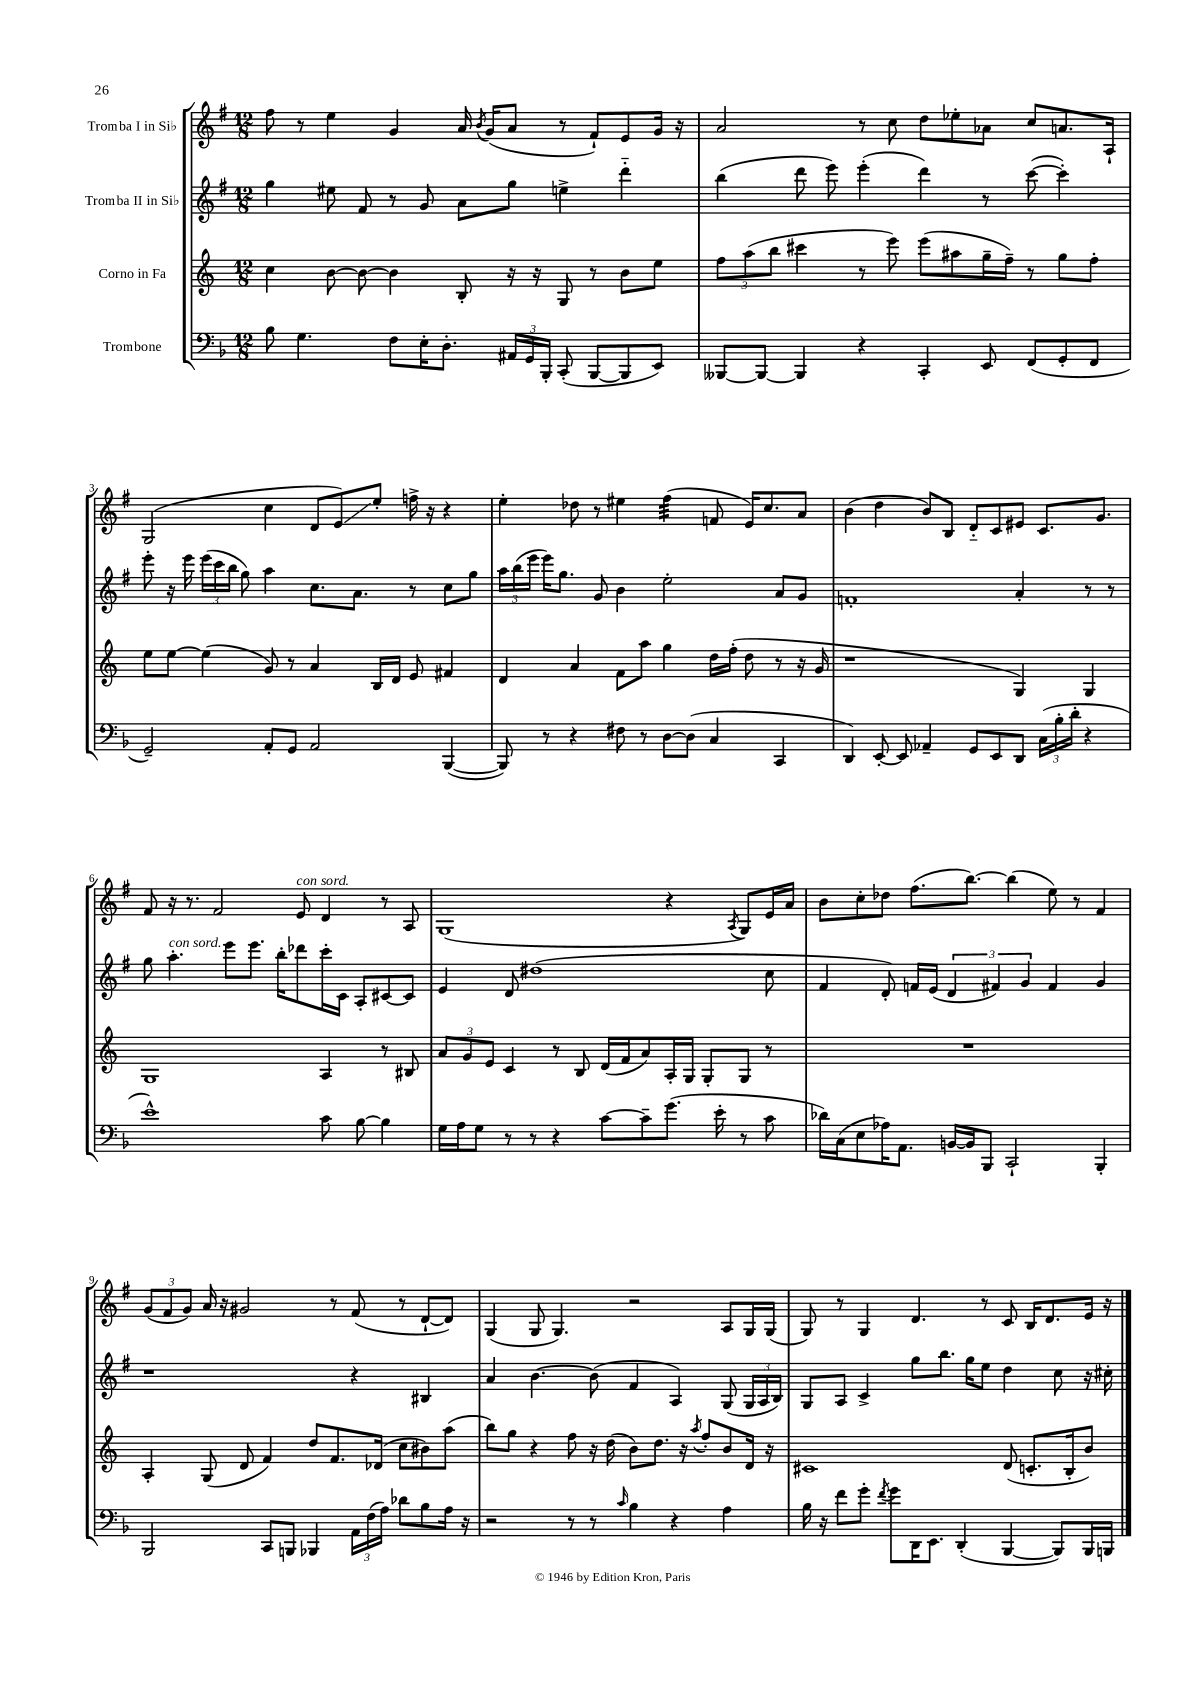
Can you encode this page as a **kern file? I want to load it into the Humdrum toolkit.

**kern	**kern	**kern	**kern
*staff4	*staff3	*staff2	*staff1
*clefF4	*clefG2	*clefG2	*clefG2
*k[b-]	*k[]	*k[f#]	*k[f#]
*M12/8	*M12/8	*M12/8	*M12/8
8B-\	4cc\	4gg\	8ff#\
4.G\	.	.	8r
.	[8b\	8ee#\	4ee\
.	8b\_	8f#/	.
8F\L	4b\]	8r	4g/
16E'\K	.	8g/	.
8.D'\J	.	.	.
.	8B'/	8a\L	16a/
.	.	.	8qb/
.	.	.	(16g/LK
24AA#/LL	16r	8gg\J	8a/J
24GG/	.	.	.
.	16r	.	.
24BBB-'/JJ	.	.	.
(8CC'/	8G/	4ee^\	8r
[8BBB-/L	8r	.	8f#`/L)
8BBB-/]	8b\L	4ddd'~\	8e/
8EE/J)	8ee\J	.	16g/Jk
.	.	.	16r
=	=	=	=
[8BBB--/L	12ff\L	(4bb\	2a/
.	(12aa\	.	.
8BBB--/_J	.	.	.
.	12bb\J	.	.
4BBB--/]	4ccc#\	8ddd\	.
.	.	8eee\)	.
4r	8r	(4eee'\	8r
.	8eee\)	.	8cc\
4CC'/	(8eee\L	4ddd\)	8dd\L
.	8aa#\	.	8ee-'\
8EE/	16gg~\L	8r	8a-\J
.	16ff~\JJ)	.	.
(8FF/L	8r	([8ccc\	8cc/L
8GG'/	8gg\L	4ccc'\])	8.a/
8FF/J	8ff'\J	.	.
.	.	.	16A`/Jk
=	=	=	=
2GG~/)	8ee\L	8eee'\	(2G/
.	[8ee\J	16r	.
.	.	16eee\	.
.	(4ee\]	(24eee\LL	.
.	.	24ccc\	.
.	.	24bb\JJ	.
.	.	8gg\)	.
8AA'/L	8g/)	4aa\	4cc\
8GG/J	8r	.	.
2AA/	4a/	8.cc\L	8d/L
.	.	.	8e/)
.	.	8.a\J	.
.	16B/LL	.	8ee'/J
.	16d/JJ	.	.
.	8e/	8r	16ff^\
.	.	.	16r
([4BBB-/	4f#/	8cc\L	4r
.	.	8gg\J	.
=	=	=	=
8BBB-/])	4d/	24aa\LL	4ee'\
.	.	(24bb\	.
.	.	24eee\JJ	.
8r	.	16eee\LK)	.
.	.	8.gg\J	.
4r	4a/	.	8dd-\
.	.	8g/	8r
8F#\	8f\L	4b\	4ee#\
8r	8aa\J	.	.
[8D\L	4gg\	2ee'\	(4ff#\
(8D\]J	.	.	.
4C/	16dd\LL	.	8f/
.	(16ff'\JJ	.	.
.	8dd\	.	16e/LK)
.	.	.	8.cc/
4CC/	8r	8a/L	.
.	16r	8g/J	8a/J
.	16g/	.	.
=	=	=	=
4DD/)	1r	1f'	(4b\
[8EE'/	.	.	4dd\
8EE/]	.	.	.
4AA-~/	.	.	8b/L)
.	.	.	8B/J
8GG/L	.	.	8d'~/L
8EE/	.	.	8c/
8DD/J	4G/)	4a'/	8e#/J
(24C\LL	.	.	8.c/L
24B-'\	.	.	.
24d'\JJ	.	.	.
4r	4G/	8r	.
.	.	.	8.g/J
.	.	8r	.
=	=	=	=
1e^^)	1G	8gg\	8f#/
.	.	4.aa'\	16r
.	.	.	8.r
.	.	.	2f#/
.	.	8eee\L	.
.	.	8.eee\J	.
.	.	16bb'\LK	.
.	.	8ddd-\	8e/
8c\	4A/	16ccc'\L	4d/
.	.	16c\JJ	.
[8B-\	.	8A'/L	.
4B-\]	8r	[8c#/	8r
.	8B#/	8c#/]J	8A/
=	=	=	=
16G\LL	12a/L	4e/	(1G
16A\J	.	.	.
.	12g/	.	.
8G\J	.	.	.
.	12e/J	.	.
8r	4c/	8d/	.
8r	.	(1dd#	.
4r	8r	.	.
.	8B/	.	.
[8c\L	(16d/LL	.	.
.	16f/J	.	.
8c~\]	8a/)	.	.
(8.g\J	16A'/L	.	4r
.	16G/JJ	.	.
.	8G'/L	.	.
16e'\	.	.	.
.	.	.	8qA/
8r	8G/J	.	8G/L)
8c\	8r	8cc\	16e/L
.	.	.	16a/JJ
=	=	=	=
16d-\LL)	1.r	4f#/	8b\L
(16C\J	.	.	.
8E\	.	.	8cc'\
16A-\K)	.	8d'/)	8dd-\J
8.AA\J	.	.	.
.	.	16f/LL	(8.ff#\L
.	.	(16e/JJ	.
[16BB/LL	.	6d/	.
16BB/]J	.	.	[8.bb\J)
8BBB-/J	.	.	.
.	.	6f#/)	.
2CC`/	.	.	(4bb\]
.	.	6g/	.
.	.	4f#/	8ee\)
.	.	.	8r
4BBB-'/	.	4g/	4f#/
=	=	=	=
2BBB-/	4A'/	1r	(12g/L
.	.	.	12f#/
.	.	.	12g/J)
.	(8G/	.	16a/
.	.	.	16r
.	8d/	.	2g#/
8CC/L	4f/)	.	.
8BBB/J	.	.	.
4BBB-/	8dd/L	.	.
.	8.f/	.	8r
24AA\LL	.	4r	(8f#/
(24F\	.	.	.
.	(16d-/Jk	.	.
24A\JJ)	.	.	.
8d-\L	8cc\L	.	8r
8B-\	8b#\)	4B#/	[8d`/L
16A\Jk	(8aa\J	.	8d/]J)
16r	.	.	.
=	=	=	=
2r	8bb\L)	4a/	(4G/
.	8gg\J	.	.
.	4r	[4.b\	8G/
.	.	.	4.G/)
8r	8ff\	.	.
8r	16r	(8b\]	.
.	(16dd\	.	.
16qqc/	.	.	.
4B-\	8b\L)	4f#/	2r
.	8.dd\J	.	.
4r	.	4A/)	.
.	16r	.	.
.	8qaa/	.	.
.	8ff'/L	.	.
4A\	8b/	(8G/	8A/L
.	16d/Jk	24G/LL	16G/L
.	.	24A/	.
.	16r	.	(16G/JJ
.	.	24B/JJ)	.
=	=	=	=
16B-\	1c#	8G/L	8G/)
16r	.	.	.
8f\L	.	8A/J	8r
8g'\J	.	4c^/	4G/
8qf/	.	.	.
8g\L	.	.	.
16DD\K	.	8gg\L	4.d/
8.EE\J	.	.	.
.	.	8.bb\J	.
(4DD'/	.	.	.
.	.	16gg\LK	.
.	.	8ee\J	8r
[4BBB-/	(8d/	4dd\	8c/
.	8.c'/L	.	16B/LK
.	.	.	8.d/
8BBB-/]L)	.	8cc\	.
.	16B'/k	.	.
16BBB-/L	8b/J)	16r	16e/Jk
16BBB/JJ	.	16cc#'\	16r
==	==	==	==
*-	*-	*-	*-
